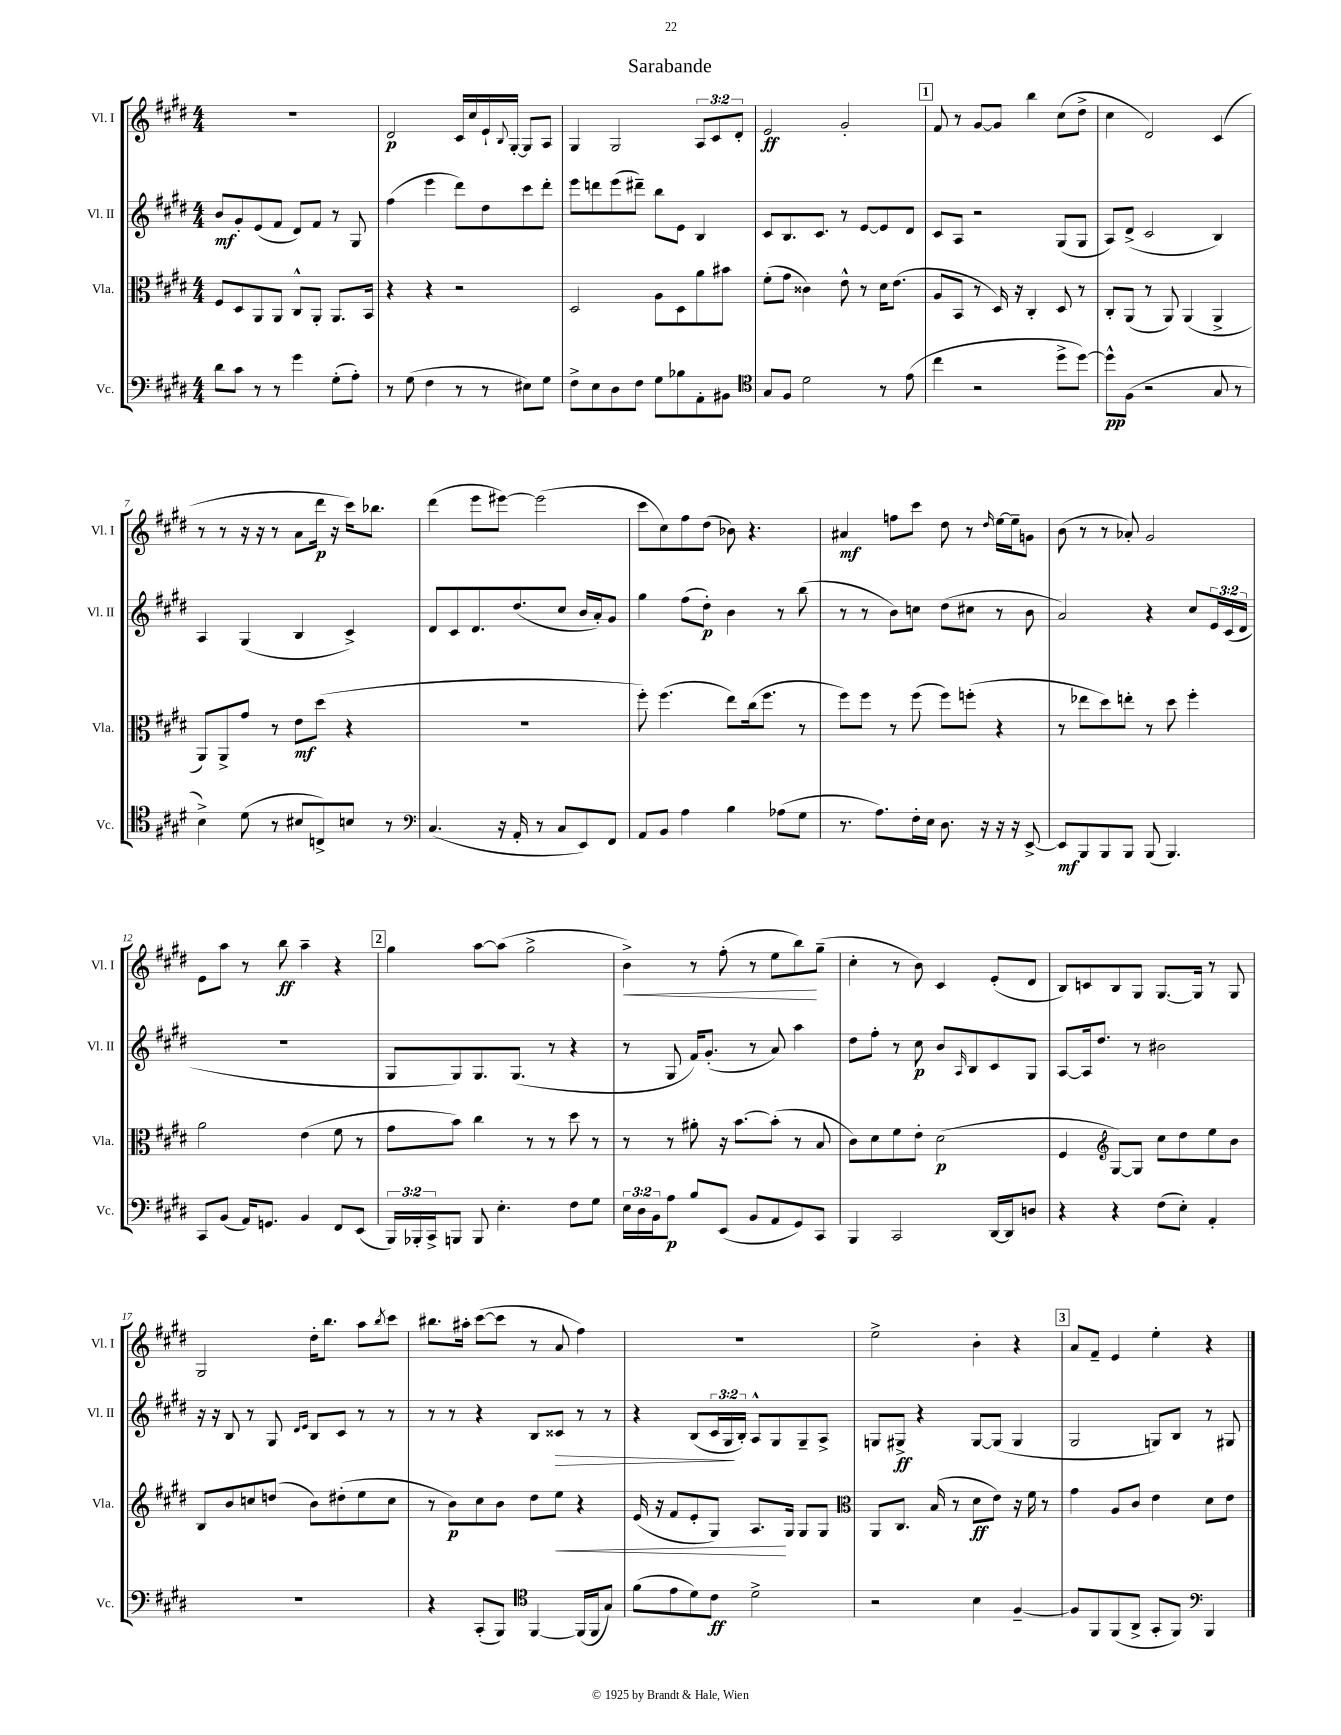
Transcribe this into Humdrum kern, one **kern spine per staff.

**kern	**dynam	**kern	**dynam	**kern	**dynam	**kern	**dynam
*part4	*part4	*part3	*part3	*part2	*part2	*part1	*part1
*staff4	*staff4	*staff3	*staff3	*staff2	*staff2	*staff1	*staff1
*I"Vc.	*	*I"Vla.	*	*I"Vl. II	*	*I"Vl. I	*
*I'Vc.	*	*I'Vla.	*	*I'Vl. II	*	*I'Vl. I	*
*clefF4	*	*clefC3	*	*clefG2	*	*clefG2	*
*k[f#c#g#d#]	*	*k[f#c#g#d#]	*	*k[f#c#g#d#]	*	*k[f#c#g#d#]	*
*M4/4	*	*M4/4	*	*M4/4	*	*M4/4	*
=1	=1	=1	=1	=1	=1	=1	=1
8d#\L	.	8F#/L	.	8b/L	mf	1r	.
8c#\J	.	8D#/	.	8g#'/	.	.	.
8r	.	8AA/	.	(8e/	.	.	.
8r	.	8AA/J	.	8f#/J	.	.	.
4g#\	.	8C#^^/L	.	8d#/L)	.	.	.
.	.	8AA'/J	.	8f#/J	.	.	.
(8G#'\L	.	8.AA/L	.	8r	.	.	.
8A'\J)	.	.	.	8G#/	.	.	.
.	.	16BB/Jk	.	.	.	.	.
=2	=2	=2	=2	=2	=2	=2	=2
8r	.	4r	.	(4ff#\	.	2d#/	p
(8G#\	.	.	.	.	.	.	.
4F#\	.	4r	.	4eee\	.	.	.
8r	.	2r	.	8ddd#\L)	.	16c#/LL	.
.	.	.	.	.	.	16cc#/	.
8r	.	.	.	8dd#\	.	16e`/	.
.	.	.	.	.	.	8qqB/	.
.	.	.	.	.	.	[16G#'/JJ	.
8E#X\L)	.	.	.	8ccc#\	.	8G#/L]	.
8G#\J	.	.	.	8ddd#'\J	.	8A/J	.
=3	=3	=3	=3	=3	=3	=3	=3
8F#^\L	.	2D#/	.	8eee\L	.	4G#/	.
8E\	.	.	.	8dddn\	.	.	.
8D#\	.	.	.	(8eee\	.	2G#/	.
8F#\J	.	.	.	8ddd#X~\J)	.	.	.
8G#\L	.	8A\L	.	8bb\L	.	.	.
8B-X\	.	8D#\	.	8e\J	.	.	.
8AA'\	.	8a\	.	4B/	.	12A/L	.
.	.	.	.	.	.	12c#/	.
8BB#X\J	.	8b#X\J	.	.	.	.	.
.	.	.	.	.	.	12d#'/J	.
=4	=4	=4	=4	=4	=4	=4	=4
*clefC4	*	*	*	*	*	*	*
8G#/L	.	(8f#'\L	.	8c#/L	.	2e/	ff
8F#/J	.	8g#\J	.	8.B/	.	.	.
2d#\	.	4c##X\)	.	.	.	.	.
.	.	.	.	8.c#/J	.	.	.
.	.	8e^^\	.	8r	.	2g#'/	.
.	.	8r	.	[8e/L	.	.	.
8r	.	16d#\KL	.	8e/]	.	.	.
.	.	(8.e\J	.	.	.	.	.
(8e\	.	.	.	8d#/J	.	.	.
!!LO:REH:place=s1:t=1
=5	=5	=5	=5	=5	=5	=5	=5
4cc#\	.	8A/L	.	8c#/L	.	8f#/	.
.	.	8BB/J	.	8A/J	.	8r	.
2r	.	8r	.	2r	.	[8g#/L	.
.	.	16D#/)	.	.	.	8g#/J]	.
.	.	16r	.	.	.	.	.
.	.	4C#'/	.	.	.	4bb\	.
8dd#^\L	.	8D#/	.	(8G#/L	.	(8cc#\L	.
[8dd#\J)	.	8r	.	8G#/J	.	8dd#^\J	.
=6	=6	=6	=6	=6	=6	=6	=6
8dd#^^\L]	pp	8C#'/L	.	8A/L)	.	4cc#\	.
(8F#\J	.	(8AA/J	.	(8d#^/J	.	.	.
2r	.	8r	.	2c#/	.	2d#/)	.
.	.	8AA/)	.	.	.	.	.
.	.	(4AA/	.	.	.	.	.
8G#/	.	4AA^/	.	4B/)	.	(4c#/	.
8r	.	.	.	.	.	.	.
!!LO:LB:g=z
=7	=7	=7	=7	=7	=7	=7	=7
4B^\)	.	8AA/L)	.	4A/	.	8r	.
.	.	8AA^/	.	.	.	8r	.
(8d#\	.	8g#/J	.	(4G#/	.	16r	.
.	.	.	.	.	.	16r	.
8r	.	8r	.	.	.	8r	.
8B#X/L	.	8e\L	mf	4B/	.	8a\L	.
8Cn^/)	.	(8dd#\J	.	.	.	16ddd#\Jk	p
.	.	.	.	.	.	16r	.
8Bn/J	.	4r	.	4c#^/)	.	16ccc#\KL)	.
.	.	.	.	.	.	8.bb-X\J	.
8r	.	.	.	.	.	.	.
=8	=8	=8	=8	=8	=8	=8	=8
*clefF4	*	*	*	*	*	*	*
(4.C#/	.	1r	.	8d#/L	.	(4ddd#\	.
.	.	.	.	8c#/	.	.	.
.	.	.	.	8.d#/	.	8eee\L	.
16r	.	.	.	.	.	[8eee#X\J)	.
16AA'/	.	.	.	(8.dd#/	.	.	.
8r	.	.	.	.	.	(2eee#\]	.
8C#/L	.	.	.	8cc#/J	.	.	.
8EE/)	.	.	.	16b/LL	.	.	.
.	.	.	.	16a'/J)	.	.	.
8FF#/J	.	.	.	8g#/J	.	.	.
=9	=9	=9	=9	=9	=9	=9	=9
8AA/L	.	8ff#'\)	.	4gg#\	.	8ccc#\L	.
8BB/J	.	(4.ff#\	.	.	.	8cc#\)	.
4A\	.	.	.	(8ff#\L	.	8ff#\	.
.	.	.	.	8dd#'\J)	p	(8dd#\J	.
4B\	.	8ee\L)	.	4b\	.	8b-X\)	.
.	.	(16cc#\k	.	.	.	4.r	.
.	.	8.ff#\J	.	.	.	.	.
(8A-X\L	.	.	.	8r	.	.	.
8G#\J	.	8r	.	(8bb\	.	.	.
=10	=10	=10	=10	=10	=10	=10	=10
8.r	.	8ff#\L)	.	8r	.	4a#X/	mf
.	.	8ff#\J	.	8r	.	.	.
8.A\L)	.	.	.	.	.	.	.
.	.	8r	.	8b\L)	.	8ffn\L	.
16F#'\L	.	(8ff#\	.	8ccn\J	.	8ccc#\J	.
16E\JJ	.	.	.	.	.	.	.
8.D#\	.	8ff#\L)	.	(8dd#\L	.	8dd#\	.
.	.	(8ffn'\J	.	8cc#X\J	.	8r	.
16r	.	.	.	.	.	.	.
.	.	.	.	.	.	16qqdd#/	.
16r	.	4r	.	8r	.	[16ee\LL	.
16r	.	.	.	.	.	16ee~\J]	.
[8EE^/	.	.	.	8b\	.	8gn\J	.
=11	=11	=11	=11	=11	=11	=11	=11
8EE/L]	mf	8r	.	2a/)	.	(8b\	.
8BBB/	.	8ee-X\L	.	.	.	8r	.
8BBB/	.	8dd#\)	.	.	.	8r	.
8BBB/J	.	8een'\J	.	.	.	8a-X'/)	.
(8BBB/	.	8r	.	4r	.	2g#/	.
4.BBB/)	.	8dd#\	.	.	.	.	.
.	.	4ff#'\	.	8cc#/L	.	.	.
.	.	.	.	24e/L	.	.	.
.	.	.	.	(24c#/	.	.	.
.	.	.	.	24d#/JJ	.	.	.
!!LO:LB:g=z
=12	=12	=12	=12	=12	=12	=12	=12
8CC#/L	.	2a\	.	1r	.	8e\L	.
(8BB/J	.	.	.	.	.	8aa\J	.
16AA/KL)	.	.	.	.	.	8r	.
8.GGn/J	.	.	.	.	.	.	.
.	.	.	.	.	.	8bb\	ff
4BB/	.	(4e\	.	.	.	4aa~\	.
8FF#/L	.	8f#\	.	.	.	4r	.
(8EE/J	.	8r	.	.	.	.	.
!!LO:REH:place=s1:t=2
=13	=13	=13	=13	=13	=13	=13	=13
24BBB/LL)	.	8g#\L	.	8G#/L	.	4gg#\	.
24BBB-X'/	.	.	.	.	.	.	.
24CC#^/J	.	.	.	.	.	.	.
8BBBn/J	.	8b\J)	.	8G#/)	.	.	.
8BBB/	.	4cc#\	.	8.G#/	.	[8aa\L	.
4.E'\	.	.	.	.	.	(8aa\J]	.
.	.	.	.	(8.G#/J	.	.	.
.	.	8r	.	.	.	2gg#^\	.
.	.	8r	.	8r	.	.	.
8F#\L	.	8dd#\	.	4r	.	.	.
8G#\J	.	8r	.	.	.	.	.
=14	=14	=14	=14	=14	=14	=14	=14
!	!	!	!	!	!	!	!LO:HP:b
24E\LL	.	8r	.	8r	.	4b^\)	<
24D#\	.	.	.	.	.	.	.
24BB\J	.	.	.	.	.	.	.
8A\J	p	8r	.	8G#/	.	.	.
8B/L	.	8a#X'\	.	16f#/KL)	.	8r	.
.	.	.	.	(8.g#'/J	.	.	.
(8EE/J	.	16r	.	.	.	(8ff#'\	.
.	.	[8.b\L	.	.	.	.	.
8BB/L	.	.	.	8r	.	8r	.
8AA/	.	(8b'\J]	.	8a/)	.	8ee\L	.
8GG#/)	.	8r	.	4aa\	.	8bb\)	.
8CC#/J	.	8B/	.	.	.	(8gg#~\J	[
=15	=15	=15	=15	=15	=15	=15	=15
4BBB/	.	8c#\L)	.	8dd#\L	.	4cc#'\	.
.	.	8d#\	.	8ff#'\J	.	.	.
2CC#/	.	8f#\	.	8r	.	8r	.
.	.	8e'\J	.	8cc#\	p	8b\)	.
.	.	(2d#\	p	8b/L	.	4c#/	.
.	.	.	.	16qqA/	.	.	.
.	.	.	.	8B/	.	.	.
[16DD#/LL	.	.	.	8c#/	.	(8e'/L	.
16DD#/J]	.	.	.	.	.	.	.
8Dn/J	.	.	.	8G#/J	.	8d#/J	.
=16	=16	=16	=16	=16	=16	=16	=16
4r	.	4F#/	.	[8A/L	.	8B/L)	.
.	.	.	.	16A/k]	.	8cn/	.
.	.	.	.	8.dd#/J	.	.	.
*	*	*clefG2	*	*	*	*	*
4r	.	[8G#/L)	.	.	.	8B/	.
.	.	8G#/J]	.	8r	.	8G#/J	.
(8F#\L	.	8cc#\L	.	2b#X\	.	[8.G#/L	.
8E'\J)	.	8dd#\	.	.	.	.	.
.	.	.	.	.	.	16G#/Jk]	.
4AA'/	.	8ee\	.	.	.	8r	.
.	.	8b\J	.	.	.	8G#/	.
!!LO:LB:g=z
=17	=17	=17	=17	=17	=17	=17	=17
1r	.	8B/L	.	16r	.	2G#/	.
.	.	.	.	16r	.	.	.
.	.	8b/	.	8B/	.	.	.
.	.	8ccn/	.	8r	.	.	.
.	.	(8ddn/J	.	8G#/	.	.	.
.	.	.	.	16qqd#/LL	.	.	.
.	.	.	.	16qqe/JJ	.	.	.
.	.	8b\L)	.	8B/L	.	16dd#'\KL	.
.	.	.	.	.	.	8.bb\J	.
.	.	(8dd#X'\	.	8c#/J	.	.	.
.	.	8ee\	.	8r	.	8aa\L	.
.	.	.	.	.	.	8qbb/	.
.	.	8cc\J	.	8r	.	8ccc#\J	.
=18	=18	=18	=18	=18	=18	=18	=18
4r	.	8r	.	8r	.	8.bb#X\L	.
.	.	8b\L)	p	8r	.	.	.
.	.	.	.	.	.	16aa#X'\Jk	.
(8CC#'/L	.	8cc#\	.	4r	.	([8ccc#\L	.
8BBB/J)	.	8b\J	.	.	.	8ccc#\J]	.
*clefC4	*	*	*	*	*	*	*
[4FF#/	.	8dd#\L	.	8B/L	.	8r	.
!	!	!	!LO:HP:b	!	!LO:HP:b	!	!
.	.	8ee\J	<	8c##X/J	>	8a/	.
(16FF#/LL]	.	4r	.	8r	.	4ff#\)	.
16FF#/J	.	.	.	.	.	.	.
8G#/J)	.	.	.	8r	.	.	.
=19	=19	=19	=19	=19	=19	=19	=19
(8f#\L	.	(16e/	.	4r	.	1r	.
.	.	16r	.	.	.	.	.
8e\	.	8f#/L	.	.	.	.	.
8d#\)	.	8e'/	.	(8B/L	.	.	.
8c#\J	ff	8G#/J)	.	24c#/L	.	.	.
.	.	.	.	24G#/	.	.	.
.	.	.	.	24B'/JJ)	]	.	.
2d#^\	.	8.A/L	.	8A^^/L	.	.	.
.	.	.	.	8G#/	.	.	.
.	.	16G#/Jk	[	.	.	.	.
.	.	8G#/L	.	8G#~/	.	.	.
.	.	8G#/J	.	8A^/J	.	.	.
=20	=20	=20	=20	=20	=20	=20	=20
*	*	*clefC3	*	*	*	*	*
2r	.	8AA/L	.	8Gn/L	.	2ee^\	.
.	.	8.C#/J	.	8G#X^/J	ff	.	.
.	.	.	.	4r	.	.	.
.	.	(16B/	.	.	.	.	.
.	.	8r	.	.	.	.	.
4B\	.	8d#\L	ff	[8G#/L	.	4b'\	.
.	.	8e\J)	.	(8G#/J]	.	.	.
[4F#~/	.	16r	.	4G#/	.	4r	.
.	.	16f#\	.	.	.	.	.
.	.	8r	.	.	.	.	.
!!LO:REH:place=s1:t=3
=21	=21	=21	=21	=21	=21	=21	=21
8F#/L]	.	4g#\	.	2G#/	.	8a/L	.
8FF#/	.	.	.	.	.	8f#~/J	.
(8FF#/	.	8A/L	.	.	.	4e/	.
8AA^/J	.	8c#/J	.	.	.	.	.
8GG#'/L	.	4e\	.	8Gn/L)	.	4ee'\	.
8FF#/J)	.	.	.	8B/J	.	.	.
*clefF4	*	*	*	*	*	*	*
4BBB/	.	8d#\L	.	8r	.	4r	.
.	.	8e\J	.	8G#X/	.	.	.
==	==	==	==	==	==	==	==
*-	*-	*-	*-	*-	*-	*-	*-
